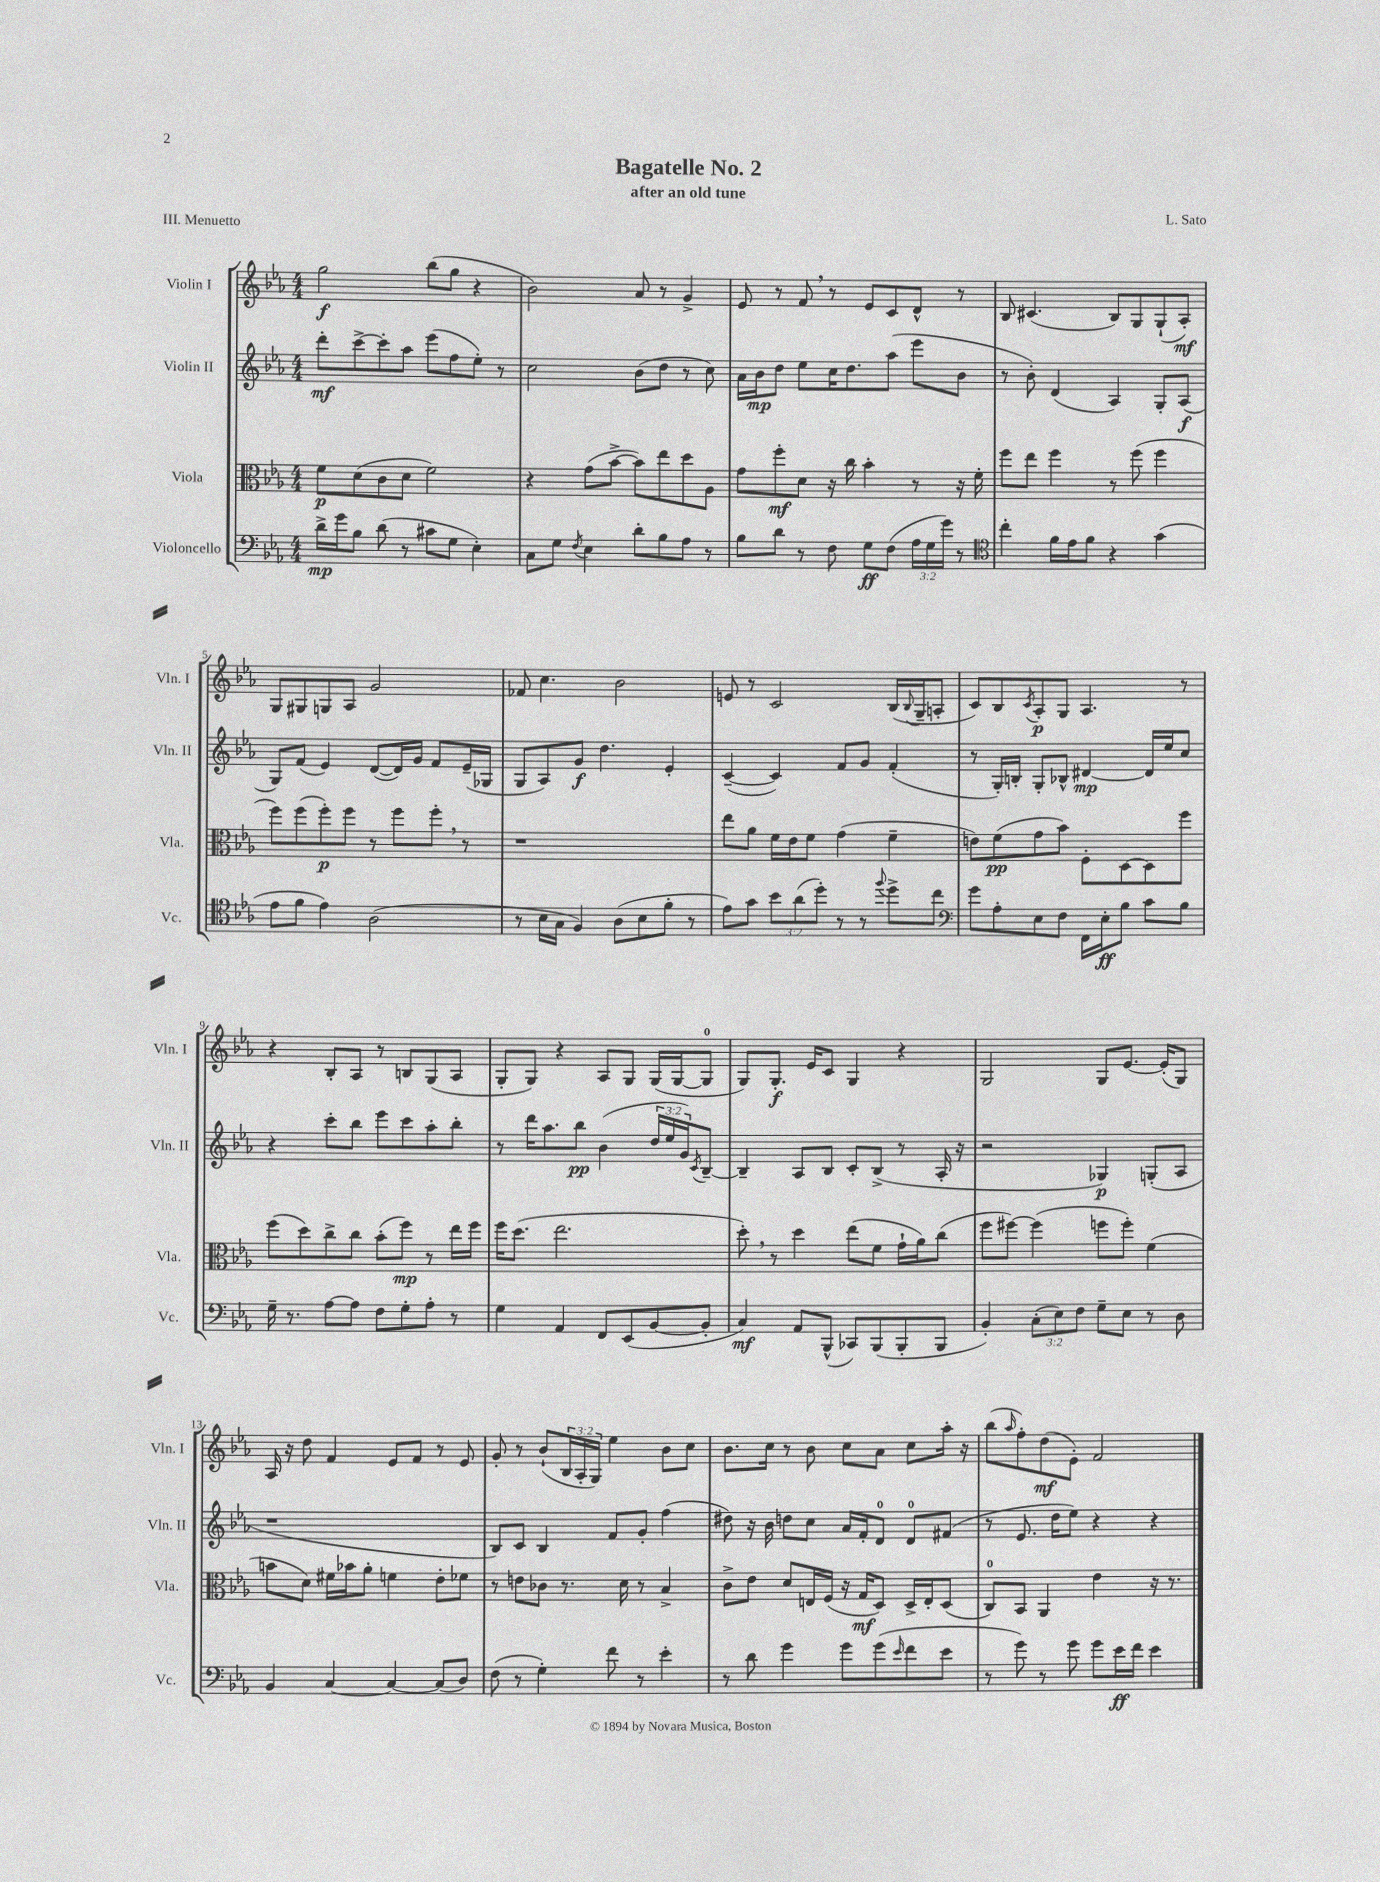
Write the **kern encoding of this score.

**kern	**dynam	**kern	**dynam	**kern	**dynam	**kern	**dynam
*part4	*part4	*part3	*part3	*part2	*part2	*part1	*part1
*staff4	*staff4	*staff3	*staff3	*staff2	*staff2	*staff1	*staff1
*I"Violoncello	*	*I"Viola	*	*I"Violin II	*	*I"Violin I	*
*I'Vc.	*	*I'Vla.	*	*I'Vln. II	*	*I'Vln. I	*
*clefF4	*	*clefC3	*	*clefG2	*	*clefG2	*
*k[b-e-a-]	*	*k[b-e-a-]	*	*k[b-e-a-]	*	*k[b-e-a-]	*
*M4/4	*	*M4/4	*	*M4/4	*	*M4/4	*
=1	=1	=1	=1	=1	=1	=1	=1
16d^\LL	mp	8f\L	p	8ddd'\L	mf	2gg\	f
16g\J	.	.	.	.	.	.	.
8B-\J	.	(8d\	.	[8ccc^\	.	.	.
(8d\	.	8c\	.	8ccc'\]	.	.	.
8r	.	8d\J	.	8aa-\J	.	.	.
8c#X\L	.	2f\)	.	(8eee-\L	.	(8bb-\L	.
8G\J	.	.	.	8ff\	.	8gg\J	.
4E-'\)	.	.	.	8ee-'\J)	.	4r	.
.	.	.	.	8r	.	.	.
=2	=2	=2	=2	=2	=2	=2	=2
8C\L	.	4r	.	2cc\	.	2b-\)	.
8G\J	.	.	.	.	.	.	.
8qF/	.	.	.	.	.	.	.
4E-\	.	(8g\L	.	.	.	.	.
.	.	[8b-^\J	.	.	.	.	.
8d'\L	.	8b-\L])	.	(8b-\L	.	8a-/	.
8B-\	.	8ee-\	.	8dd\J	.	8r	.
8A-\J	.	8dd\	.	8r	.	4g^/	.
8r	.	8A-\J	.	8cc\)	.	.	.
=3	=3	=3	=3	=3	=3	=3	=3
8B-\L	.	8g\L	.	16a-\LL	.	8e-/	.
.	.	.	.	16b-\J	mp	.	.
8d\J	.	8ff'\	mf	8dd\J	.	8r	.
8r	.	8d\J	.	8ee-\L	.	8f,/	.
8F\	.	16r	.	16cc\K	.	8r	.
.	.	16cc\	.	8.dd\	.	.	.
8G\L	ff	4b-'\	.	.	.	8e-/L	.
(8F\J	.	.	.	(8aa-\J	.	8c/	.
24A-\LL	.	8r	.	8eee-\L	.	8d^^/J	.
24G\	.	.	.	.	.	.	.
24g\JJ)	.	.	.	.	.	.	.
8r	.	16r	.	8b-\J	.	8r	.
.	.	16f'\	.	.	.	.	.
=4	=4	=4	=4	=4	=4	=4	=4
*clefC4	*	*	*	*	*	*	*
4cc'\	.	8ff\L	.	8r	.	8B-/	.
.	.	8ee-\J	.	8b-'\)	.	(4.c#X/	.
16f\LL	.	4ff\	.	(4d/	.	.	.
16e-\J	.	.	.	.	.	.	.
8f\J	.	.	.	.	.	.	.
4r	.	8r	.	4A-/)	.	8B-/L)	.
.	.	(8ff\	.	.	.	8G/	.
(4g\	.	4ff\	.	8G'/L	.	(8G`/	.
.	.	.	.	(8A-/J	f	8A-'/J)	mf
!!LO:LB:g=z
=5	=5	=5	=5	=5	=5	=5	=5
8e-\L	.	8ff\L)	.	8G/L)	.	8G/L	.
8f\J	.	(8ff\	.	(8f/J	.	8G#X/	.
4e-\)	.	8ff'\)	p	4e-/)	.	8Gn/	.
.	.	8ff\J	.	.	.	8A-/J	.
(2A-\	.	8r	.	([8d/L	.	2g/	.
.	.	8ff\L	.	16d/L])	.	.	.
.	.	.	.	16g/JJ	.	.	.
.	.	8ff',\J	.	8f/L	.	.	.
.	.	8r	.	(16e-~/L	.	.	.
.	.	.	.	16G-X/JJ	.	.	.
=6	=6	=6	=6	=6	=6	=6	=6
8r	.	1r	.	8G/L	.	8f-X/	.
16B-\LL	.	.	.	8A-/)	.	4.cc\	.
16G\JJ	.	.	.	.	.	.	.
4F/)	.	.	.	8g/J	f	.	.
.	.	.	.	4.dd\	.	.	.
(8A-\L	.	.	.	.	.	2b-\	.
8B-\	.	.	.	.	.	.	.
8f'\J	.	.	.	4e-'/	.	.	.
8r	.	.	.	.	.	.	.
=7	=7	=7	=7	=7	=7	=7	=7
8e-\L)	.	8ee-\L	.	([4c~/	.	8en/	.
8g\J	.	8a-\J	.	.	.	8r	.
12b-\L	.	16f\LL	.	4c/])	.	2c/	.
.	.	16e-\J	.	.	.	.	.
(12a-\	.	.	.	.	.	.	.
.	.	8f\J	.	.	.	.	.
12dd'\J)	.	.	.	.	.	.	.
8r	.	(4g\	.	8f/L	.	.	.
8r	.	.	.	8g/J	.	.	.
8qqff/	.	.	.	.	.	.	.
8dd^\L	.	4f~\	.	(4f'/	.	(16B-/LL	.
.	.	.	.	.	.	8qqB-/	.
.	.	.	.	.	.	16G~/J	.
8cc\J	.	.	.	.	.	8An'/J	.
=8	=8	=8	=8	=8	=8	=8	=8
*clefF4	*	*	*	*	*	*	*
8g\L	.	8en\L)	.	8r	.	8c/L)	.
8A-'\	.	(8f\	pp	16G'/LL)	.	8B-/	.
.	.	.	.	16Bn'/JJ	.	.	.
.	.	.	.	.	.	8qc/	.
8E-\	.	8g\	.	8G'/L	.	8A-'/	p
8F\J	.	8b-\J)	.	8B-X^^/J	.	8G/J	.
16FF\LL	.	8F'\L	.	[4d#X/	mp	4.A-/	.
16E-'\J	ff	.	.	.	.	.	.
8B-\J	.	[8D\	.	.	.	.	.
8c\L	.	8D\]	.	16d#/LL]	.	.	.
.	.	.	.	16ee-/J	.	.	.
8B-\J	.	8ff\J	.	8cc/J	.	8r	.
!!LO:LB:g=z
=9	=9	=9	=9	=9	=9	=9	=9
16G~\	.	(8ff\L	.	4r	.	4r	.
8.r	.	.	.	.	.	.	.
.	.	8dd\)	.	.	.	.	.
[8A-\L	.	8cc^\	.	8ccc'\L	.	8B-'/L	.
8A-\J]	.	8cc\J	.	8bb-\J	.	8A-/J	.
8F\L	.	(8b-'\L	.	8eee-\L	.	8r	.
8G'\	.	8ff\J)	mp	8ccc\	.	8Bn/L	.
8A-'\J	.	8r	.	8aa-'\	.	(8G/	.
8r	.	16ee-\LL	.	8bb-'\J	.	8A-/J	.
.	.	16ff\JJ	.	.	.	.	.
=10	=10	=10	=10	=10	=10	=10	=10
4G\	.	16ff\KL	.	8r	.	8G'/L	.
.	.	(8.dd\J	.	.	.	.	.
.	.	.	.	16ddd\KL	.	8G/J)	.
.	.	.	.	8.aa-\	.	.	.
4AA-/	.	2.ee-\	.	.	.	4r	.
.	.	.	.	8bb-\J	pp	.	.
8FF/L	.	.	.	(4b-\	.	8A-/L	.
(8EE-/	.	.	.	.	.	8G/J	.
[8BB-/	.	.	.	24dd/LL	.	(16G/LL	.
.	.	.	.	24ee-/	.	.	.
.	.	.	.	.	.	[16G/J	.
.	.	.	.	24g/J)	.	.	.
.	.	.	.	8qc/	.	.	.
8BB-'/J]	.	.	.	[8B-~/J	.	8G/J]	.
=11	=11	=11	=11	=11	=11	=11	=11
4C/)	mf	8dd',\)	.	4B-~/]	.	8G/L)	.
.	.	8r	.	.	.	8.G'/J	f
8AA-/L	.	4dd\	.	8A-/L	.	.	.
.	.	.	.	.	.	16e-/KL	.
(8BBB-^^/J	.	.	.	8B-/J	.	8c/J	.
8CC-X/L)	.	(8ee-\L	.	8c'/L	.	4G/	.
(8BBB-/	.	8f\J	.	(8B-^/J	.	.	.
8BBB-'/	.	16g`\LL	.	8r	.	4r	.
.	.	16a-\J)	.	.	.	.	.
8BBB-/J	.	(8cc\J	.	16A-'/	.	.	.
.	.	.	.	16r	.	.	.
=12	=12	=12	=12	=12	=12	=12	=12
4BB-'/)	.	8ff\L	.	2r	.	2G/	.
.	.	[8ff#X\J)	.	.	.	.	.
(12C'\L	.	(4ff#\]	.	.	.	.	.
12E-\)	.	.	.	.	.	.	.
12F\J	.	.	.	.	.	.	.
8G~\L	.	8ffn\L	.	4G-X/)	p	8G/L	.
8E-\J	.	8ff'\J)	.	.	.	[8.e-/J	.
8r	.	(4f\	.	(8Gn'/L	.	.	.
.	.	.	.	.	.	(16e-'/KL]	.
8D\	.	.	.	8A-/J	.	8G/J)	.
!!LO:LB:g=z
=13	=13	=13	=13	=13	=13	=13	=13
4BB-/	.	8bn\L	.	1r	.	16A-/	.
.	.	.	.	.	.	16r	.
.	.	8d\J)	.	.	.	8dd\	.
[4C/	.	16f#X\LL	.	.	.	4f/	.
.	.	16b-X\J	.	.	.	.	.
.	.	8a-'\J	.	.	.	.	.
4C/_	.	4fn\	.	.	.	8e-/L	.
.	.	.	.	.	.	8f/J	.
(8C/L]	.	8e-'\L	.	.	.	8r	.
8D/J)	.	8f-X\J	.	.	.	8e-/	.
=14	=14	=14	=14	=14	=14	=14	=14
(8F\	.	8r	.	8B-/L)	.	8g'/	.
8r	.	8en\L	.	8c/J	.	8r	.
4G'\)	.	8c-X\J	.	4B-/	.	(8b-`/L	.
.	.	8.r	.	.	.	24B-/L	.
.	.	.	.	.	.	24A-'/	.
.	.	.	.	.	.	24G/JJ)	.
8f\	.	.	.	8f/L	.	4ee-\	.
.	.	16d\	.	.	.	.	.
8r	.	8r	.	8g'/J	.	.	.
4e-'\	.	4B-^/	.	(4ff\	.	8b-\L	.
.	.	.	.	.	.	8cc\J	.
=15	=15	=15	=15	=15	=15	=15	=15
8r	.	8c^\L	.	8dd#X\)	.	8.b-\L	.
8d\	.	8e-\J	.	16r	.	.	.
.	.	.	.	16b-\	.	16cc\Jk	.
4g\	.	8d/L	.	8ddn\L	.	8r	.
.	.	16En/L	.	8cc\J	.	8b-\	.
.	.	(16F/JJ	.	.	.	.	.
8g\L	.	16r	.	16a-/LL	.	8cc\L	.
.	.	16G/KL	mf	16f'/J	.	.	.
(8g\	.	8D/J)	.	8d/J	.	8a-\J	.
16qqe-/	.	.	.	.	.	.	.
8f\	.	16D^/LL	.	8d/L	.	8cc\L	.
.	.	16E'/J	.	.	.	.	.
8e-\J	.	(8D/J	.	(8f#X/J	.	16aa-'\Jk	.
.	.	.	.	.	.	16r	.
=16	=16	=16	=16	=16	=16	=16	=16
8r	.	8C/L)	.	8r	.	(8bb-\L	.
.	.	.	.	.	.	16qqaa-/	.
8g\)	.	8BB-/J	.	8.e-/	.	8ff'\)	.
8r	.	4AA-/	.	.	.	(8dd\	mf
.	.	.	.	16dd\KL	.	.	.
8g\	.	.	.	8ee-\J)	.	8e-'\J)	.
8g\L	.	4e-\	.	4r	.	2f/	.
16e-\L	ff	.	.	.	.	.	.
16f\JJ	.	.	.	.	.	.	.
4e-\	.	16r	.	4r	.	.	.
.	.	8.r	.	.	.	.	.
==	==	==	==	==	==	==	==
*-	*-	*-	*-	*-	*-	*-	*-
